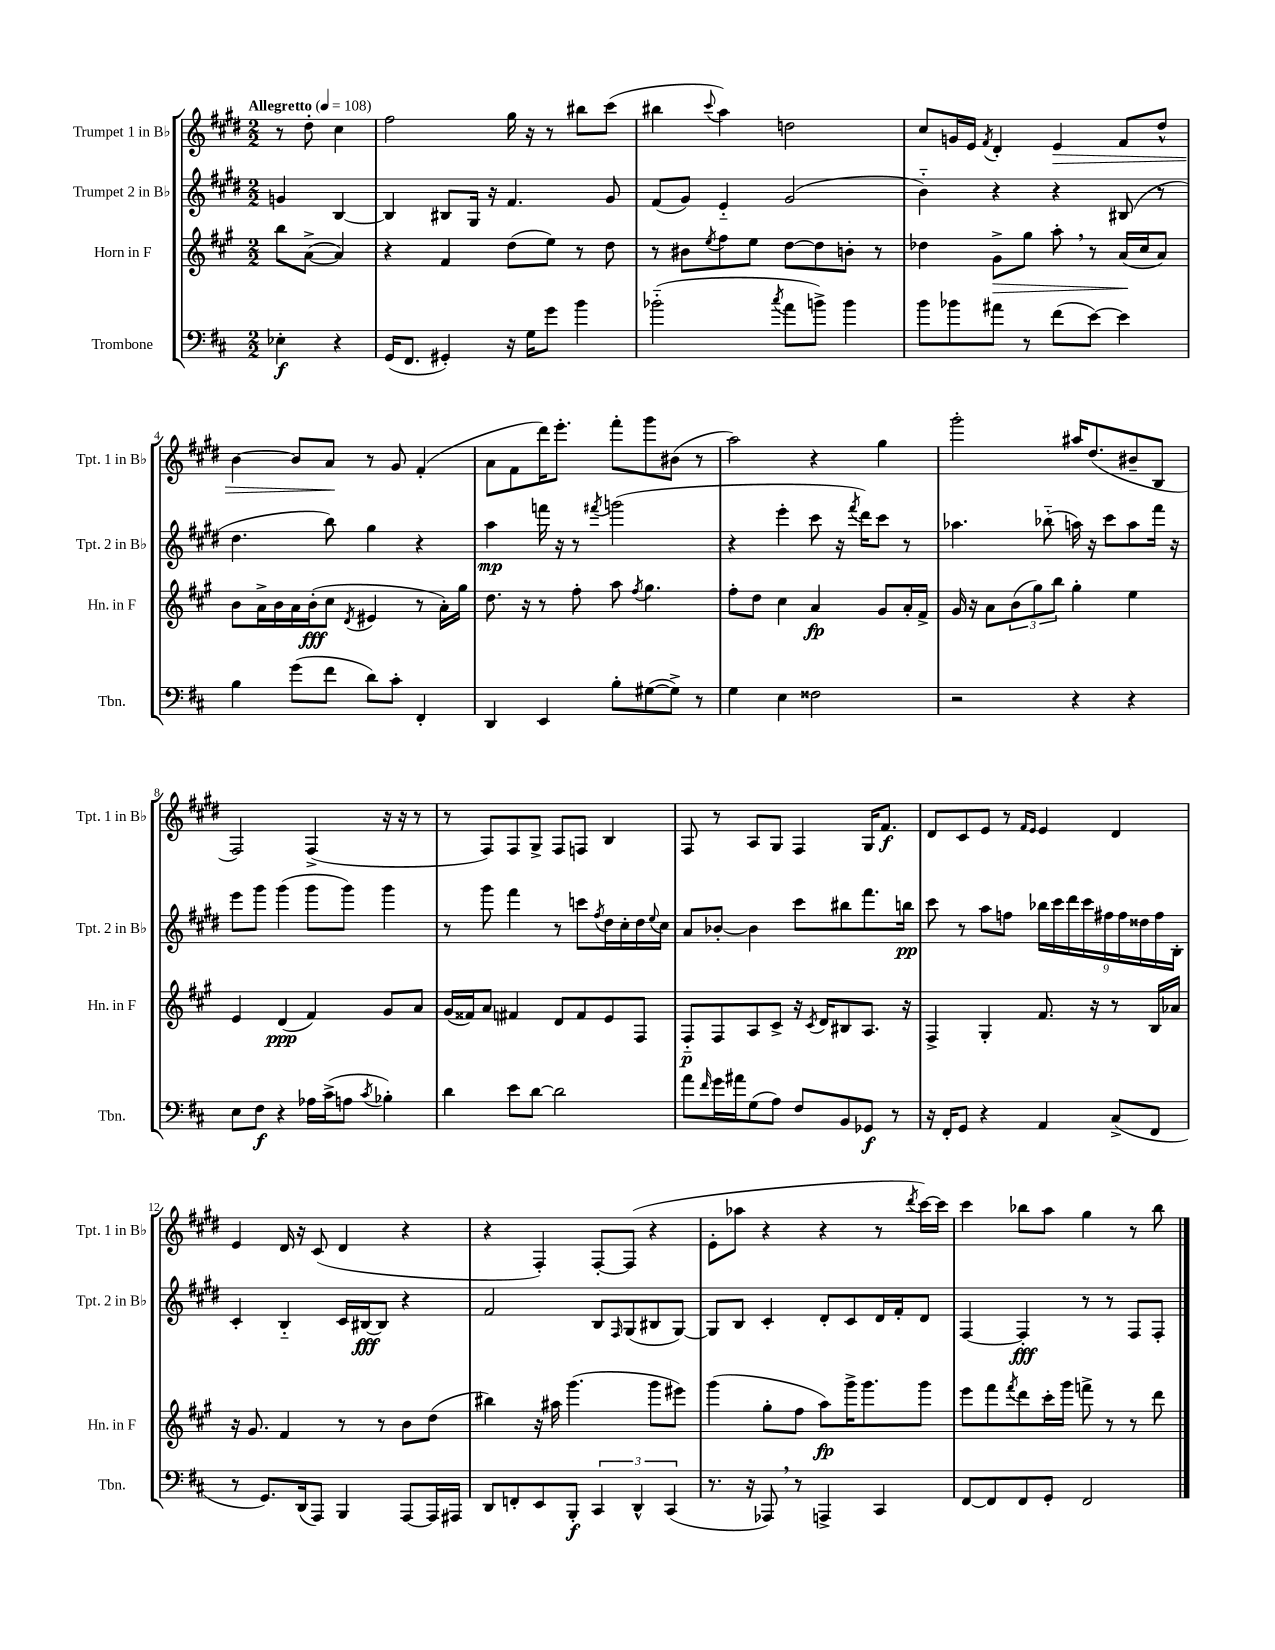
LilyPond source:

<<
\new StaffGroup <<
\new Staff = "s0" \with { instrumentName = "Trumpet 1 in Bb" shortInstrumentName = "Tpt. 1 in Bb" } {
    \clef treble \key e \major \numericTimeSignature \time 2/2 \partial 2 \tempo "Allegretto" 4 = 108
    r8 dis''8-. cis''4 |
    fis''2 gis''16 r16 r8 bis''8 cis'''8( |
    bis''4 \appoggiatura { cis'''8 } a''4) d''2 |
    cis''8 g'16 e'16 \acciaccatura { fis'8 } dis'4-. e'4\> fis'8 dis''8-^ |
    b'4~ b'8 a'8\! r8 gis'8 fis'4-.( |
    a'8 fis'8 dis'''16) e'''8.-. fis'''8-. gis'''8 bis'8( r8 |
    a''2) r4 gis''4 |
    gis'''2-. ais''16 dis''8.( bis'8-- b8 |
    fis2) fis4->( r16 r16 r8 |
    r8 fis8) fis8 gis8-> fis8 f8 b4 |
    fis8 r8 a8 gis8 fis4 gis16 fis'8.\f |
    dis'8 cis'8 e'8 r8 \grace { fis'16 e'16 } e'4 dis'4 |
    e'4 dis'16 r16 cis'8( dis'4 r4 |
    r4 fis4-.) fis8~-. fis8( r4 |
    e'8-. aes''8 r4 r4 r8 \acciaccatura { dis'''8 } cis'''16~) cis'''16 |
    cis'''4 bes''8 a''8 gis''4 r8 bes''8 \bar "|." |
}
\new Staff = "s1" \with { instrumentName = "Trumpet 2 in Bb" shortInstrumentName = "Tpt. 2 in Bb" } {
    \clef treble \key e \major \numericTimeSignature \time 2/2 \partial 2
    g'4 b4~ |
    b4 bis8 gis16 r16 fis'4. gis'8 |
    fis'8( gis'8) e'4-_ gis'2( |
    b'4-_) r4 r4 bis8( r8 |
    dis''4. b''8) gis''4 r4 |
    a''4\mp f'''16 r16 r8 \acciaccatura { fis'''8 } g'''2( |
    r4 e'''4-. cis'''8 r16 \acciaccatura { fis'''8 } dis'''16) cis'''8 r8 |
    aes''4. bes''8-_( a''16) r16 cis'''8 a''8 fis'''16 r16 |
    e'''8 gis'''8 gis'''4( gis'''8 gis'''8) gis'''4 |
    r8 gis'''8 fis'''4 r8 c'''8 \acciaccatura { fis''8 } dis''16 cis''16-. dis''16 \appoggiatura { e''8 } cis''16 |
    a'8 bes'8~-. bes'4 cis'''8 bis''8 fis'''8. b''16\pp |
    cis'''8 r8 a''8 f''8 \tuplet 9/8 { bes''16 cis'''16 dis'''16 cis'''16 fis''16 fis''16 disis''16 fis''16 b16-. } |
    cis'4-. b4-_ cis'16 bis16~\fff bis8 r4 |
    fis'2 b8 \grace { fis16 } gis8( bis8 gis8~) |
    gis8 b8 cis'4-. dis'8-. cis'8 dis'16 fis'16-. dis'8 |
    fis4~ fis4-.\fff r8 r8 fis8 fis8-. \bar "|." |
}
\new Staff = "s2" \with { instrumentName = "Horn in F" shortInstrumentName = "Hn. in F" } {
    \clef treble \key a \major \numericTimeSignature \time 2/2 \partial 2
    b''8 a'8~->( a'4) |
    r4 fis'4 d''8( e''8) r8 d''8 |
    r8 bis'8 \acciaccatura { e''8 } fis''8 e''8 d''8~ d''8 b'8-. r8 |
    des''4 gis'8->\> gis''8 a''8-. \breathe r8 a'16\!( cis''16 a'8) |
    b'8 a'16-> b'16 a'16 b'16-.\fff( cis''8 \acciaccatura { d'8 } eis'4 r8 a'16-.) gis''16 |
    d''8. r16 r8 fis''8-. a''8 \acciaccatura { fis''8 } gis''4. |
    fis''8-. d''8 cis''4 a'4\fp gis'8 a'16-. fis'16-> |
    gis'16 r16 a'8 \tuplet 3/2 { b'8( gis''8) b''8 } gis''4-. e''4 |
    e'4 d'4\ppp( fis'4) gis'8 a'8 |
    gis'16( fisis'16) a'8 fis'4 d'8 fis'8 e'8 fis8 |
    fis8-_\p fis8 a8 cis'8-> r16 \acciaccatura { cis'8 } d'16 bis8 a8. r16 |
    fis4-> gis4-. fis'8. r16 r8 b16 aes'16 |
    r16 gis'8. fis'4 r8 r8 b'8 d''8( |
    bis''4) r16 ais''16 gis'''4.( gis'''8 eis'''8) |
    gis'''4( gis''8-. fis''8 a''8\fp) gis'''16-> gis'''8. gis'''8 |
    e'''8 fis'''8 \acciaccatura { fis'''8 } d'''8 cis'''16-. gis'''16 f'''8-> r8 r8 d'''8 \bar "|." |
}
\new Staff = "s3" \with { instrumentName = "Trombone" shortInstrumentName = "Tbn." } {
    \clef bass \key d \major \numericTimeSignature \time 2/2 \partial 2
    ees4-.\f r4 |
    g,16( fis,8. gis,4-.) r16 g16 g'8 b'4 |
    bes'2-_( \acciaccatura { cis''8 } a'8 b'8->) b'4 |
    b'8 bes'8 ais'8 r8 fis'8( e'8~) e'4 |
    b4 g'8( fis'8 d'8) cis'8-. fis,4-. |
    d,4 e,4 b8-. gis8~( gis8->) r8 |
    g4 e4 fisis2 |
    r2 r4 r4 |
    e8 fis8\f r4 aes16 cis'16->( a8 \acciaccatura { cis'8 } bes4-.) |
    d'4 e'8 d'8~ d'2 |
    a'8 \grace { fis'16 } g'16 ais'16 g8( a8) fis8 b,8 ges,8\f r8 |
    r16 fis,16-. g,8 r4 a,4 cis8->( fis,8 |
    r8 g,8.) d,16( a,,8) b,,4 a,,8~ a,,16 ais,,16 |
    d,8 f,8-. e,8 b,,8-.\f \tuplet 3/2 { cis,4 d,4-^ cis,4( } |
    r8. r16 aes,,8) \breathe r8 a,,4-> cis,4 |
    fis,8~ fis,8 fis,8 g,8-. fis,2 \bar "|." |
}
>>
>>
